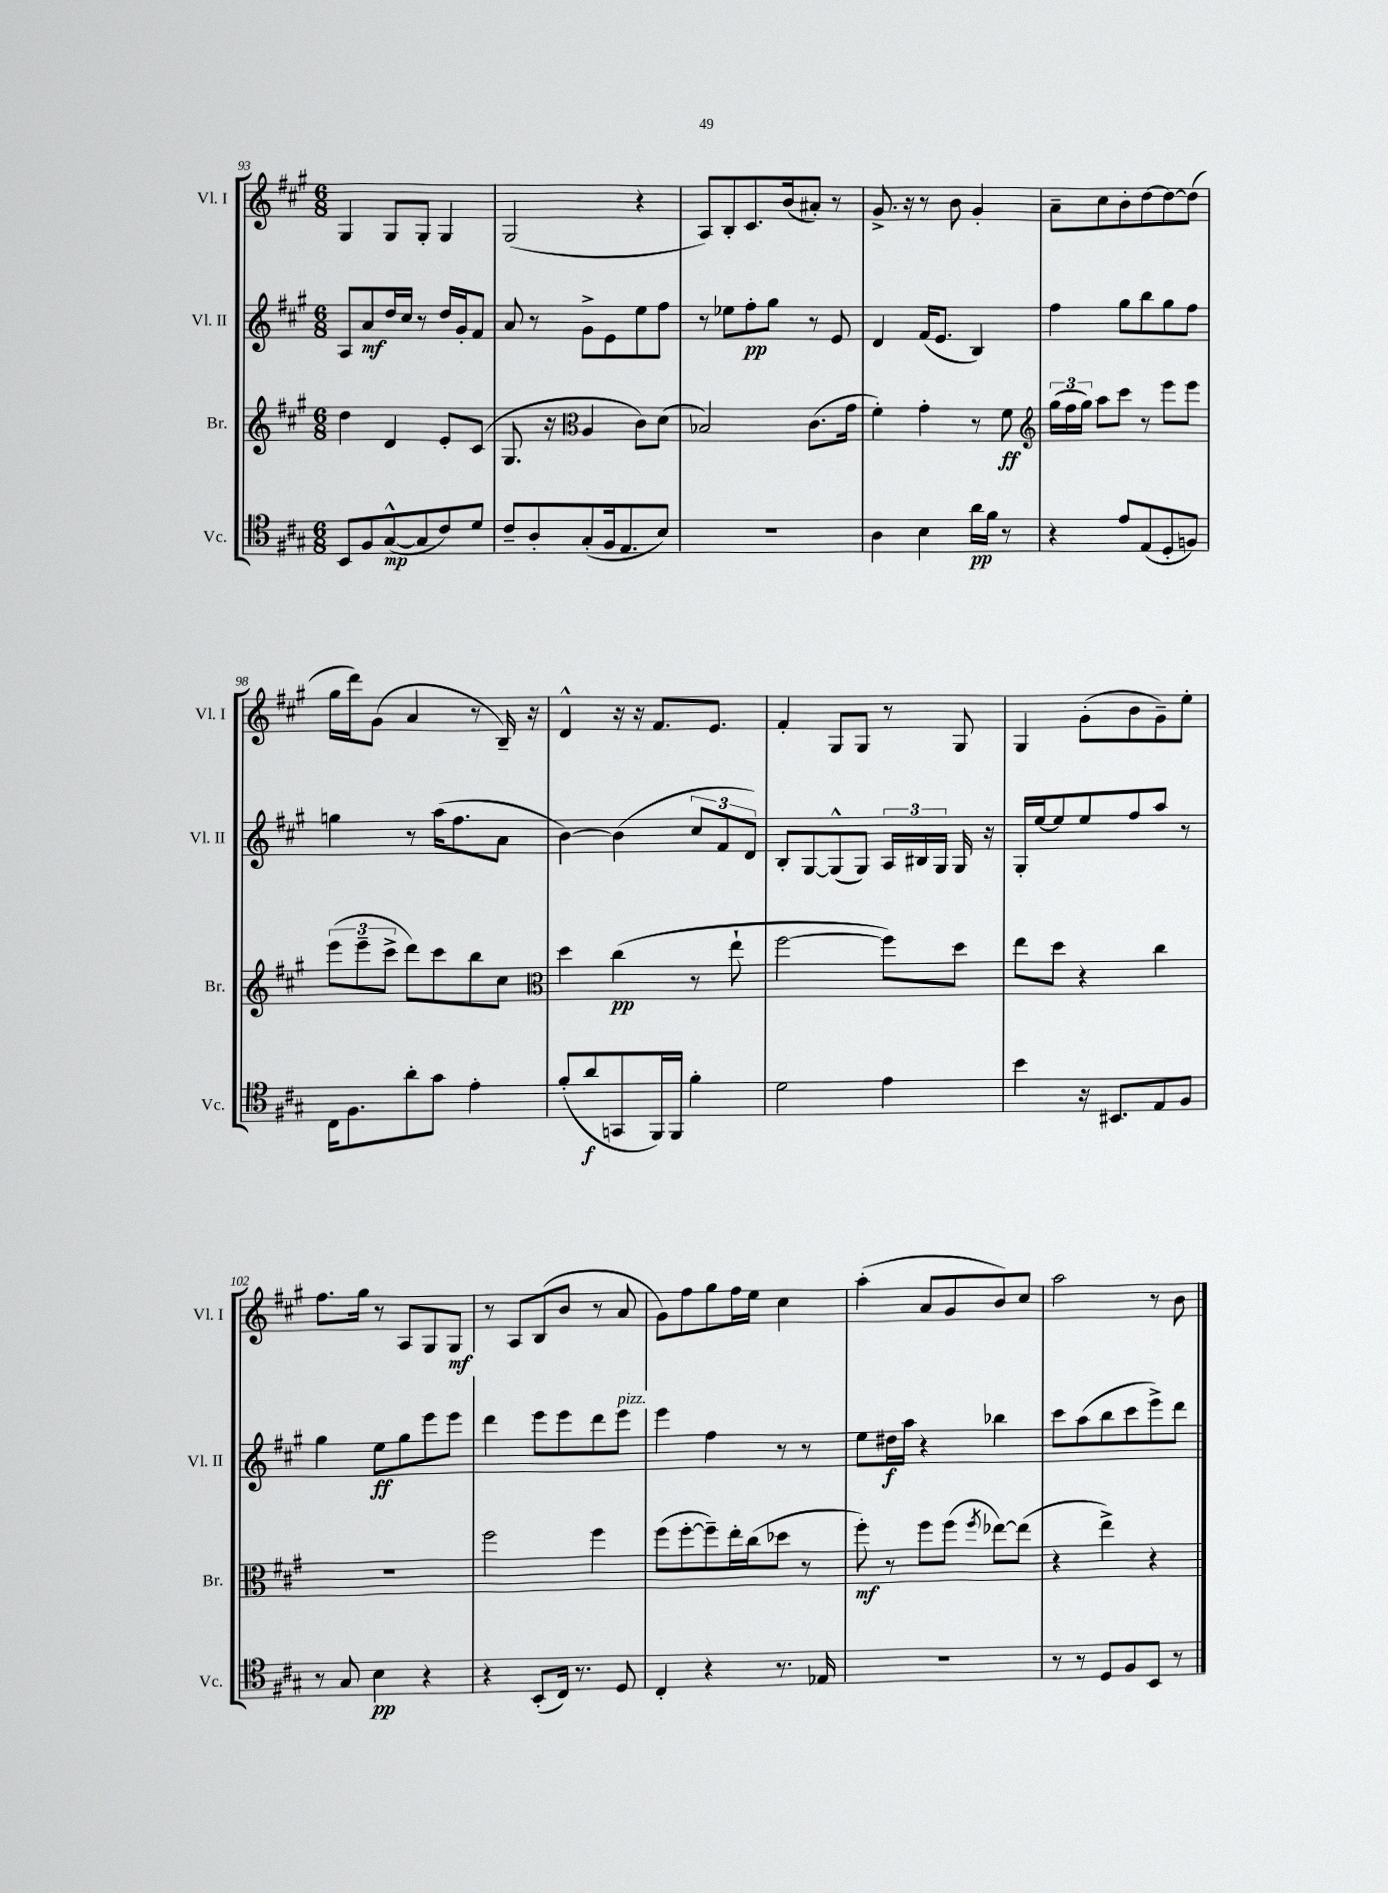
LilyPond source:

<<
\new StaffGroup <<
\new Staff = "s0" \with { instrumentName = "Vl. I" shortInstrumentName = "Vl. I" } {
    \clef treble \key a \major \numericTimeSignature \time 6/8
    \autoBeamOff gis4 gis8[ gis8]-. gis4 |
    gis2( r4 |
    a8[) b8-. cis'8. b'16( ais'8]-.) r8 |
    gis'8.-> r16 r8 b'8 gis'4-. |
    a'8[-- cis''8 b'8-. d''8~ d''8~ d''8]( |
    gis''16[ d'''16) gis'8]( a'4 r8 b16--) r16 |
    d'4-^ r16 r16 fis'8.[ e'8.] |
    fis'4-. gis8[ gis8] r8 gis8 |
    gis4 gis'8[-.( b'8 gis'8--) e''8]-. |
    fis''8.[ gis''16] r8 a8[ gis8 gis8]\mf |
    r8 a8[ b8( b'8] r8 a'8 |
    gis'8[) fis''8 gis''8 fis''16 e''16] cis''4 |
    a''4-.( a'8[ gis'8 b'8) cis''8] |
    a''2 r8 b'8 \bar "|." |
}
\new Staff = "s1" \with { instrumentName = "Vl. II" shortInstrumentName = "Vl. II" } {
    \clef treble \key a \major \numericTimeSignature \time 6/8
    \autoBeamOff a8[ a'8\mf d''16 cis''16] r8 d''16[ gis'16-. fis'8] |
    a'8 r8 gis'8[-> e'8 e''8 fis''8] |
    r8 ees''8[ fis''8-.\pp gis''8] r8 e'8 |
    d'4 fis'16[( e'8.] b4) |
    fis''4 gis''8[ b''8 gis''8 fis''8] |
    g''4 r8 a''16[( fis''8. a'8] |
    b'4~) b'4( \tuplet 3/2 { cis''8[ fis'8 d'8]) } |
    b8[-. gis8~ gis8-^( gis8]) \tuplet 3/2 { a16[ bis16 gis16] } gis16 r16 |
    gis16[-. e''16~ e''8 e''8 fis''8 a''8] r8 |
    gis''4 e''8[\ff gis''8 e'''8 e'''8] |
    d'''4 e'''8[ e'''8 d'''8 e'''8]^\markup { \italic "pizz." } |
    e'''4 fis''4 r8 r8 |
    e''8[ dis''16\f a''16] r4 bes''4 |
    cis'''8[ a''8( b''8 cis'''8 e'''8->) d'''8] \bar "|." |
}
\new Staff = "s2" \with { instrumentName = "Br." shortInstrumentName = "Br." } {
    \clef treble \key a \major \numericTimeSignature \time 6/8
    \autoBeamOff d''4 d'4 e'8[-. cis'8]( |
    gis8. r16 \clef alto a4 cis'8[) d'8]( |
    bes2) cis'8.[( gis'16] |
    fis'4-.) gis'4-. r8 fis'8\ff |
    \clef treble \tuplet 3/2 { gis''16[( fis''16 gis''16]) } a''8[ cis'''8] r8 e'''8[ e'''8] |
    \tuplet 3/2 { e'''8[( e'''8-- cis'''8]-> } d'''8[) cis'''8 b''8 cis''8] |
    \clef alto d''4 cis''4\pp( r8 e''8-! |
    fis''2~ fis''8[) d''8] |
    e''8[ d''8] r4 cis''4 |
    R2. |
    fis''2 fis''4 |
    fis''8[( fis''8~-. fis''8--) e''16-. cis''16( des''8] r8 |
    fis''8-.\mf) r8 fis''8[ fis''8]( \acciaccatura { fis''8 } ees''8[~) ees''8]( |
    r4 e''4->) r4 \bar "|." |
}
\new Staff = "s3" \with { instrumentName = "Vc." shortInstrumentName = "Vc." } {
    \clef tenor \key a \major \numericTimeSignature \time 6/8
    \autoBeamOff b,8[ fis8 gis8~-^\mp( gis8 cis'8) d'8] |
    cis'8[-- a8-. gis8-.( fis16 e8. b8]) |
    R2. |
    a4 b4 a'16[\pp fis'16] r8 |
    r4 e'8[ e8( d8-. f8]) |
    cis16[ fis8. a'8-. gis'8] e'4-. |
    fis'8[-.( a'8\f g,8 fis,16) fis,16] fis'4-. |
    d'2 e'4 |
    b'4 r16 bis,8.[ e8 fis8] |
    r8 gis8 b4\pp r4 |
    r4 b,8[-.( cis16]) r8. d8 |
    cis4-. r4 r8. ees16 |
    R2. |
    r8 r8 d8[ fis8 b,8] r8 \bar "|." |
}
>>
>>
\layout { \context { \Score currentBarNumber = #93 } }
